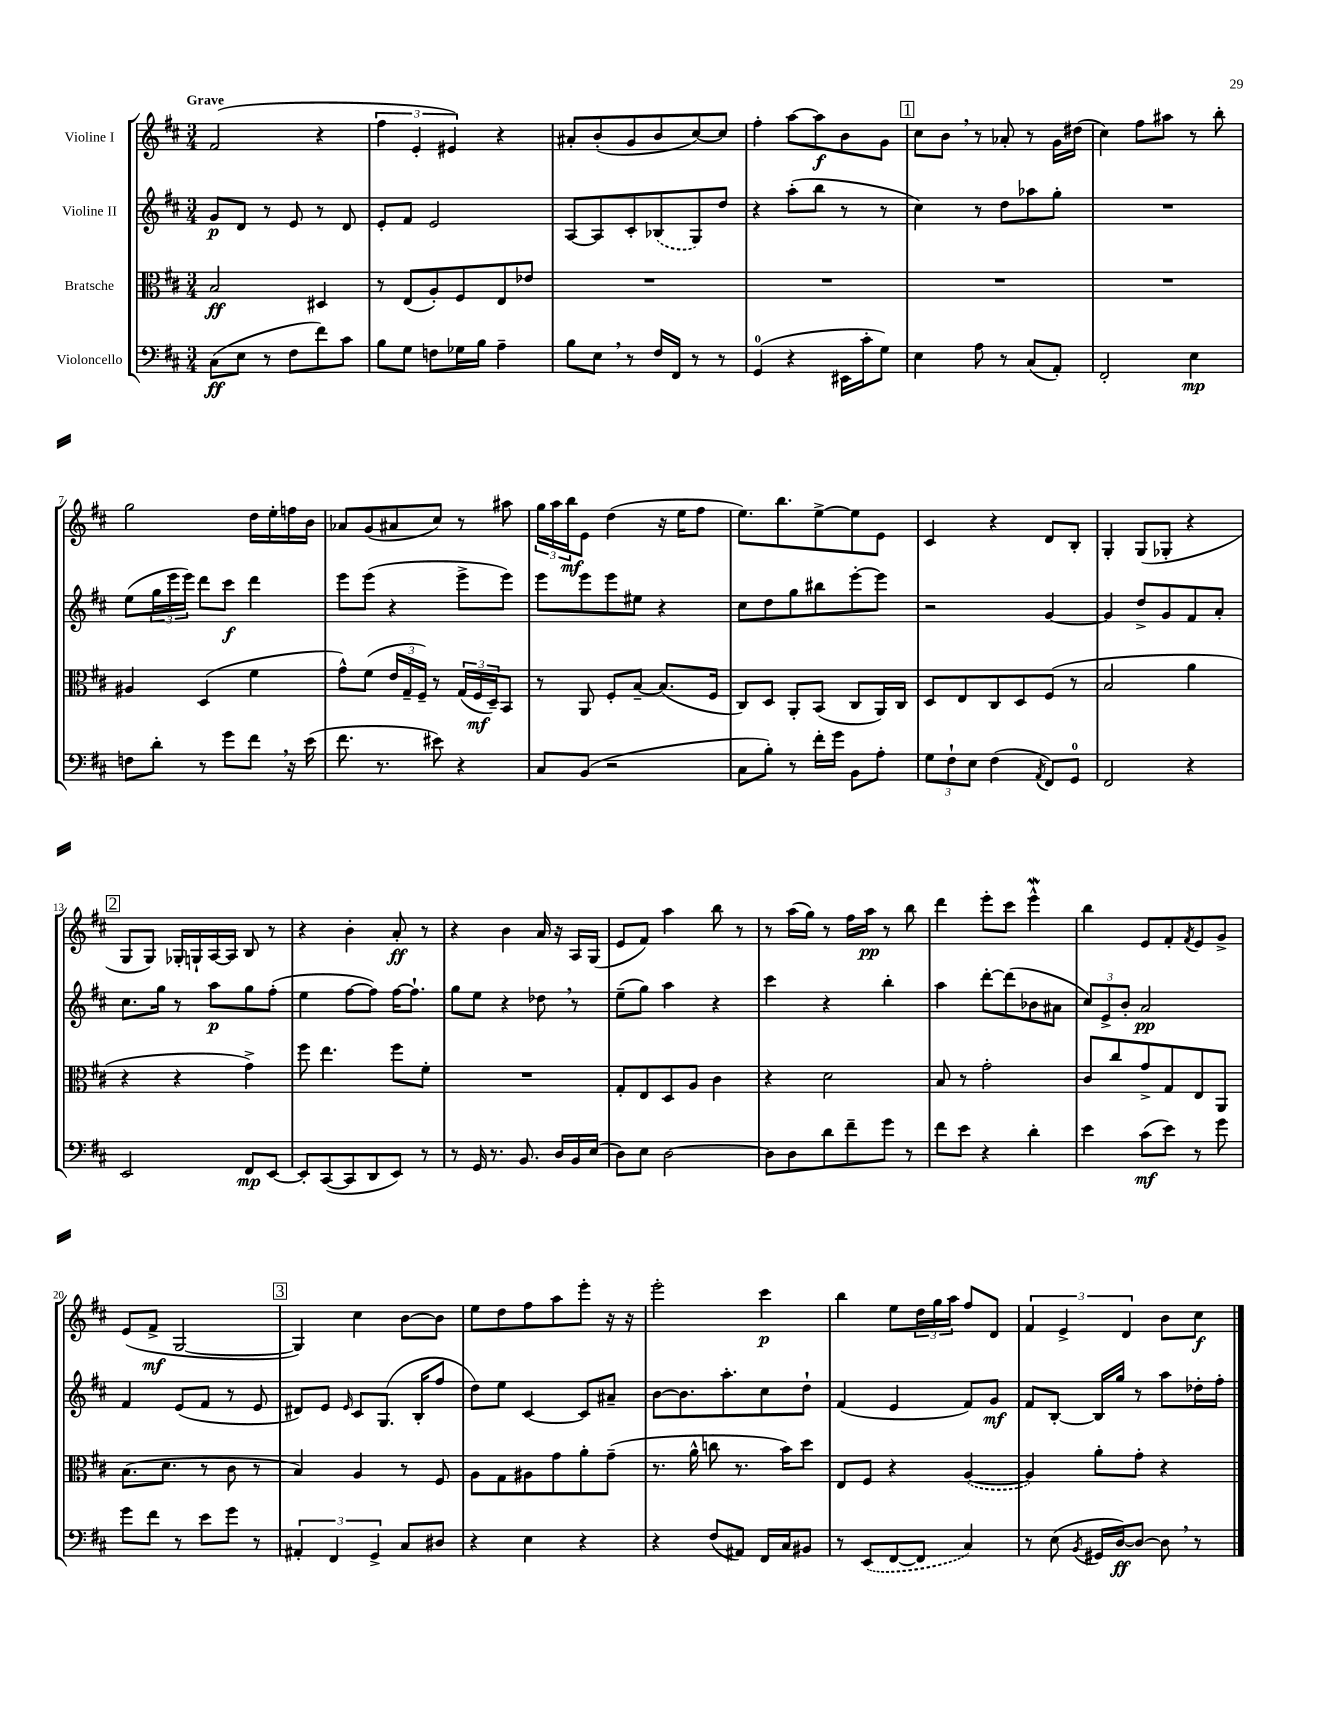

**kern	**dynam	**kern	**dynam	**kern	**dynam	**kern	**dynam
*part4	*part4	*part3	*part3	*part2	*part2	*part1	*part1
*staff4	*staff4	*staff3	*staff3	*staff2	*staff2	*staff1	*staff1
*I"Violoncello	*	*I"Bratsche	*	*I"Violine II	*	*I"Violine I	*
*clefF4	*	*clefC3	*	*clefG2	*	*clefG2	*
*k[f#c#]	*	*k[f#c#]	*	*k[f#c#]	*	*k[f#c#]	*
*M3/4	*	*M3/4	*	*M3/4	*	*M3/4	*
=1	=1	=1	=1	=1	=1	=1	=1
!	!	!	!	!	!	!LO:TX:a:B:t=Grave	!
(8C#\L	ff	2B/	ff	8g/L	p	(2f#/	.
8E\J	.	.	.	8d/J	.	.	.
8r	.	.	.	8r	.	.	.
8F#\L	.	.	.	8e/	.	.	.
8f#\)	.	4D#X/	.	8r	.	4r	.
8c#\J	.	.	.	8d/	.	.	.
=2	=2	=2	=2	=2	=2	=2	=2
8B\L	.	8r	.	8e'/L	.	6ff#\	.
8G\J	.	(8E/L	.	8f#/J	.	.	.
.	.	.	.	.	.	6e'/	.
8Fn\L	.	8A'/)	.	2e/	.	.	.
.	.	.	.	.	.	6e#X/)	.
16G-X\L	.	8F#/	.	.	.	.	.
16B\JJ	.	.	.	.	.	.	.
4A~\	.	8E/	.	.	.	4r	.
.	.	8e-X/J	.	.	.	.	.
=3	=3	=3	=3	=3	=3	=3	=3
8B\L	.	2.r	.	[8A/L	.	8a#X'/L	.
8E,\J	.	.	.	8A/]	.	(8b'/	.
8r	.	.	.	8c#'/	.	8g/	.
16F#/LL	.	.	.	(8B-X/	.	8b/	.
16FF#/JJ	.	.	.	.	.	.	.
8r	.	.	.	8G/)	.	[8cc#/)	.
8r	.	.	.	8dd/J	.	8cc#/J]	.
=4	=4	=4	=4	=4	=4	=4	=4
(4GG/	.	2.r	.	4r	.	4ff#'\	.
4r	.	.	.	(8aa'\L	.	[8aa\L	.
.	.	.	.	8bb\J	.	8aa\]	f
16EE#X\LL	.	.	.	8r	.	8b\	.
16c#'\J	.	.	.	.	.	.	.
8G\J)	.	.	.	8r	.	8g\J	.
!!LO:REH:place=s1:t=1
=5	=5	=5	=5	=5	=5	=5	=5
4E\	.	2.r	.	4cc#\)	.	8cc#\L	.
.	.	.	.	.	.	8b,\J	.
8A\	.	.	.	8r	.	8r	.
8r	.	.	.	8dd\L	.	8a-X'/	.
(8C#/L	.	.	.	8aa-X\	.	8r	.
8AA'/J)	.	.	.	8gg'\J	.	16g\LL	.
.	.	.	.	.	.	(16dd#X\JJ	.
=6	=6	=6	=6	=6	=6	=6	=6
2FF#'/	.	2.r	.	2.r	.	4cc#\)	.
.	.	.	.	.	.	8ff#\L	.
.	.	.	.	.	.	8aa#X\J	.
4E\	mp	.	.	.	.	8r	.
.	.	.	.	.	.	8bb'\	.
!!LO:LB:g=z
=7	=7	=7	=7	=7	=7	=7	=7
8Fn\L	.	4A#X/	.	(8ee\L	.	2gg\	.
8d'\J	.	.	.	24gg\L	.	.	.
.	.	.	.	24eee\	.	.	.
.	.	.	.	24eee\JJ)	.	.	.
8r	.	(4D/	.	8ddd\L	.	.	.
8g\L	.	.	.	8ccc#\J	f	.	.
8f#,\J	.	4f#\	.	4ddd\	.	16dd\LL	.
.	.	.	.	.	.	16ee'\	.
16r	.	.	.	.	.	16ffn\	.
(16e\	.	.	.	.	.	16b\JJ	.
=8	=8	=8	=8	=8	=8	=8	=8
8.f#\	.	8g^^\L)	.	8eee\L	.	8a-X/L	.
.	.	(8f#\J	.	(8eee\J	.	(8g/	.
8.r	.	.	.	.	.	.	.
.	.	24e/LL	.	4r	.	8a#X/	.
.	.	24G~/	.	.	.	.	.
.	.	24F#~/JJ)	.	.	.	.	.
8e#X\)	.	8r	.	.	.	8cc#/J)	.
4r	.	(24G/LL	.	8eee^\L	.	8r	.
.	.	24F#/	mf	.	.	.	.
.	.	24D~/J)	.	.	.	.	.
.	.	8BB/J	.	8eee\J)	.	8aa#X\	.
=9	=9	=9	=9	=9	=9	=9	=9
8C#/L	.	8r	.	8eee\L	.	24gg\LL	.
.	.	.	.	.	.	24aa\	.
.	.	.	.	.	.	24bb\J	mf
(8BB/J	.	8AA/	.	8eee\	.	8e\J	.
2r	.	8F#'/L	.	8eee\	.	(4dd\	.
.	.	[8B~/J	.	8ee#X\J	.	.	.
.	.	(8.B/L]	.	4r	.	16r	.
.	.	.	.	.	.	16ee\KL	.
.	.	.	.	.	.	8ff#\J	.
.	.	16F#/Jk	.	.	.	.	.
=10	=10	=10	=10	=10	=10	=10	=10
8C#\L	.	8C#/L)	.	8cc#\L	.	8.ee\L)	.
8B'\J)	.	8D/J	.	8dd\	.	.	.
.	.	.	.	.	.	8.bb\	.
8r	.	8AA'/L	.	8gg\	.	.	.
16f#'\LL	.	(8BB/J	.	8bb#X\	.	[8ee^\	.
16g\JJ	.	.	.	.	.	.	.
8BB\L	.	8C#/L	.	[8eee'\	.	8ee\]	.
8A'\J	.	16AA/L)	.	8eee\J]	.	8e\J	.
.	.	16C#/JJ	.	.	.	.	.
=11	=11	=11	=11	=11	=11	=11	=11
12G\L	.	8D/L	.	2r	.	4c#/	.
12F#`\	.	.	.	.	.	.	.
.	.	8E/	.	.	.	.	.
12E\J	.	.	.	.	.	.	.
(4F#\	.	8C#/	.	.	.	4r	.
.	.	8D/	.	.	.	.	.
8qAA/	.	.	.	.	.	.	.
8FF#/L)	.	(8F#/J	.	[4g/	.	8d/L	.
8GG/J	.	8r	.	.	.	8B'/J	.
=12	=12	=12	=12	=12	=12	=12	=12
2FF#/	.	2B/	.	4g/]	.	4G'/	.
.	.	.	.	8dd^/L	.	(8G/L	.
.	.	.	.	8g/	.	8G-X'/J	.
4r	.	4a\	.	8f#/	.	4r	.
.	.	.	.	8a'/J	.	.	.
!!LO:LB:g=z
!!LO:REH:place=s1:t=2
=13	=13	=13	=13	=13	=13	=13	=13
2EE/	.	4r	.	8.cc#\L	.	8G/L	.
.	.	.	.	.	.	8G/J)	.
.	.	.	.	16gg\Jk	.	.	.
.	.	4r	.	8r	.	16G-X'/LL	.
.	.	.	.	.	.	16Gn`/	.
.	.	.	.	8aa\L	p	[16A/	.
.	.	.	.	.	.	16A/JJ]	.
8FF#/L	mp	4g^\)	.	8gg\	.	8B/	.
[8EE/J	.	.	.	(8ff#'\J	.	8r	.
=14	=14	=14	=14	=14	=14	=14	=14
8EE'/L]	.	8ff#\	.	4ee\	.	4r	.
([8CC#/	.	4.ee\	.	.	.	.	.
8CC#/]	.	.	.	[8ff#\L	.	4b'\	.
8DD/	.	.	.	8ff#\J])	.	.	.
8EE/J)	.	8ff#\L	.	[16ff#\KL	.	8a'/	ff
.	.	.	.	8.ff#`\J]	.	.	.
8r	.	8f#'\J	.	.	.	8r	.
=15	=15	=15	=15	=15	=15	=15	=15
8r	.	2.r	.	8gg\L	.	4r	.
16GG/	.	.	.	8ee\J	.	.	.
8.r	.	.	.	.	.	.	.
.	.	.	.	4r	.	4b\	.
8.BB/	.	.	.	.	.	.	.
.	.	.	.	8dd-X,\	.	16a/	.
16D/LL	.	.	.	.	.	16r	.
16BB/	.	.	.	8r	.	16A/LL	.
(16E/JJ	.	.	.	.	.	(16G/JJ	.
=16	=16	=16	=16	=16	=16	=16	=16
8D\L)	.	8G'/L	.	(8ee~\L	.	8e/L	.
8E\J	.	8E/	.	8gg\J)	.	8f#/J)	.
[2D\	.	8D/	.	4aa\	.	4aa\	.
.	.	8A/J	.	.	.	.	.
.	.	4c#\	.	4r	.	8bb\	.
.	.	.	.	.	.	8r	.
=17	=17	=17	=17	=17	=17	=17	=17
8D\L]	.	4r	.	4ccc#\	.	8r	.
8D\	.	.	.	.	.	(16aa\LL	.
.	.	.	.	.	.	16gg\JJ)	.
8d\	.	2d\	.	4r	.	8r	.
8f#~\	.	.	.	.	.	16ff#\LL	.
.	.	.	.	.	.	16aa\JJ	pp
8g\J	.	.	.	4bb'\	.	8r	.
8r	.	.	.	.	.	8bb\	.
=18	=18	=18	=18	=18	=18	=18	=18
8f#\L	.	8B/	.	4aa\	.	4ddd\	.
8e\J	.	8r	.	.	.	.	.
4r	.	2g'\	.	[8ddd'\L	.	8eee'\L	.
.	.	.	.	(8ddd\]	.	8ccc#\J	.
4d'\	.	.	.	8b-X\	.	4eeeW^^\	.
.	.	.	.	8a#X\J	.	.	.
=19	=19	=19	=19	=19	=19	=19	=19
4e\	.	8c#/L	.	12cc#/L)	.	4bb\	.
.	.	.	.	12e^/	.	.	.
.	.	8cc#/	.	.	.	.	.
.	.	.	.	12b'/J	.	.	.
(8c#\L	mf	8g^/	.	2a/	pp	8e/L	.
8e\J)	.	8G/	.	.	.	8f#'/	.
.	.	.	.	.	.	8qf#/	.
8r	.	8E/	.	.	.	8e/	.
8g\	.	8AA/J	.	.	.	8g^/J	.
!!LO:LB:g=z
=20	=20	=20	=20	=20	=20	=20	=20
8g\L	.	(8.B\L	.	4f#/	.	(8e/L	.
8f#\J	.	.	.	.	.	8f#^/J	mf
.	.	8.d\J	.	.	.	.	.
8r	.	.	.	(8e/L	.	[2G/	.
8e\L	.	8r	.	8f#/J	.	.	.
8g\J	.	8c#\	.	8r	.	.	.
8r	.	8r	.	8e/	.	.	.
!!LO:REH:place=s1:t=3
=21	=21	=21	=21	=21	=21	=21	=21
6AA#X'/	.	4B/)	.	8d#X/L)	.	4G/])	.
.	.	.	.	8e/J	.	.	.
6FF#/	.	.	.	.	.	.	.
.	.	.	.	16qqe/	.	.	.
.	.	4A/	.	8c#/L	.	4cc#\	.
6GG^/	.	.	.	.	.	.	.
.	.	.	.	(8.G/J	.	.	.
8C#/L	.	8r	.	.	.	[8b\L	.
.	.	.	.	16B'/KL	.	.	.
8D#X/J	.	8F#/	.	8ff#/J	.	8b\J]	.
=22	=22	=22	=22	=22	=22	=22	=22
4r	.	8A\L	.	8dd\L)	.	8ee\L	.
.	.	8G\	.	8ee\J	.	8dd\	.
4E\	.	8A#X\	.	[4c#/	.	8ff#\	.
.	.	8g\	.	.	.	8aa\	.
4r	.	8a'\	.	8c#/L]	.	8eee'\J	.
.	.	(8g~\J	.	8a#X~/J	.	16r	.
.	.	.	.	.	.	16r	.
=23	=23	=23	=23	=23	=23	=23	=23
4r	.	8.r	.	[8b\L	.	2eee'\	.
.	.	.	.	8.b\]	.	.	.
.	.	16a^^\	.	.	.	.	.
(8F#/L	.	8ccn\	.	.	.	.	.
.	.	.	.	8.aa'\	.	.	.
8AA#X/J)	.	8.r	.	.	.	.	.
16FF#/LL	.	.	.	8cc#\	.	4ccc#\	p
16C#/J	.	16b\KL)	.	.	.	.	.
8BB#X/J	.	8dd\J	.	8dd`\J	.	.	.
=24	=24	=24	=24	=24	=24	=24	=24
8r	.	8E/L	.	(4f#/	.	4bb\	.
(8EE/L	.	8F#/J	.	.	.	.	.
[8FF#/	.	4r	.	4e/	.	8ee\L	.
8FF#/J]	.	.	.	.	.	24dd\L	.
.	.	.	.	.	.	24gg\	.
.	.	.	.	.	.	24aa\JJ	.
4C#/)	.	([4A/	.	8f#/L)	.	8ff#/L	.
.	.	.	.	8g/J	mf	8d/J	.
=25	=25	=25	=25	=25	=25	=25	=25
8r	.	4A/])	.	8f#/L	.	6f#/	.
(8E\	.	.	.	[8B'/J	.	.	.
.	.	.	.	.	.	6e^/	.
8qBB/	.	.	.	.	.	.	.
16GG#X/LL	.	8a'\L	.	16B/LL]	.	.	.
[16D/J)	ff	.	.	16gg/JJ	.	.	.
.	.	.	.	.	.	6d/	.
8D/J_	.	8g'\J	.	8r	.	.	.
8D,\]	.	4r	.	8aa\L	.	8b\L	.
8r	.	.	.	16dd-X'\L	.	8cc#\J	f
.	.	.	.	16ff#'\JJ	.	.	.
==	==	==	==	==	==	==	==
*-	*-	*-	*-	*-	*-	*-	*-
